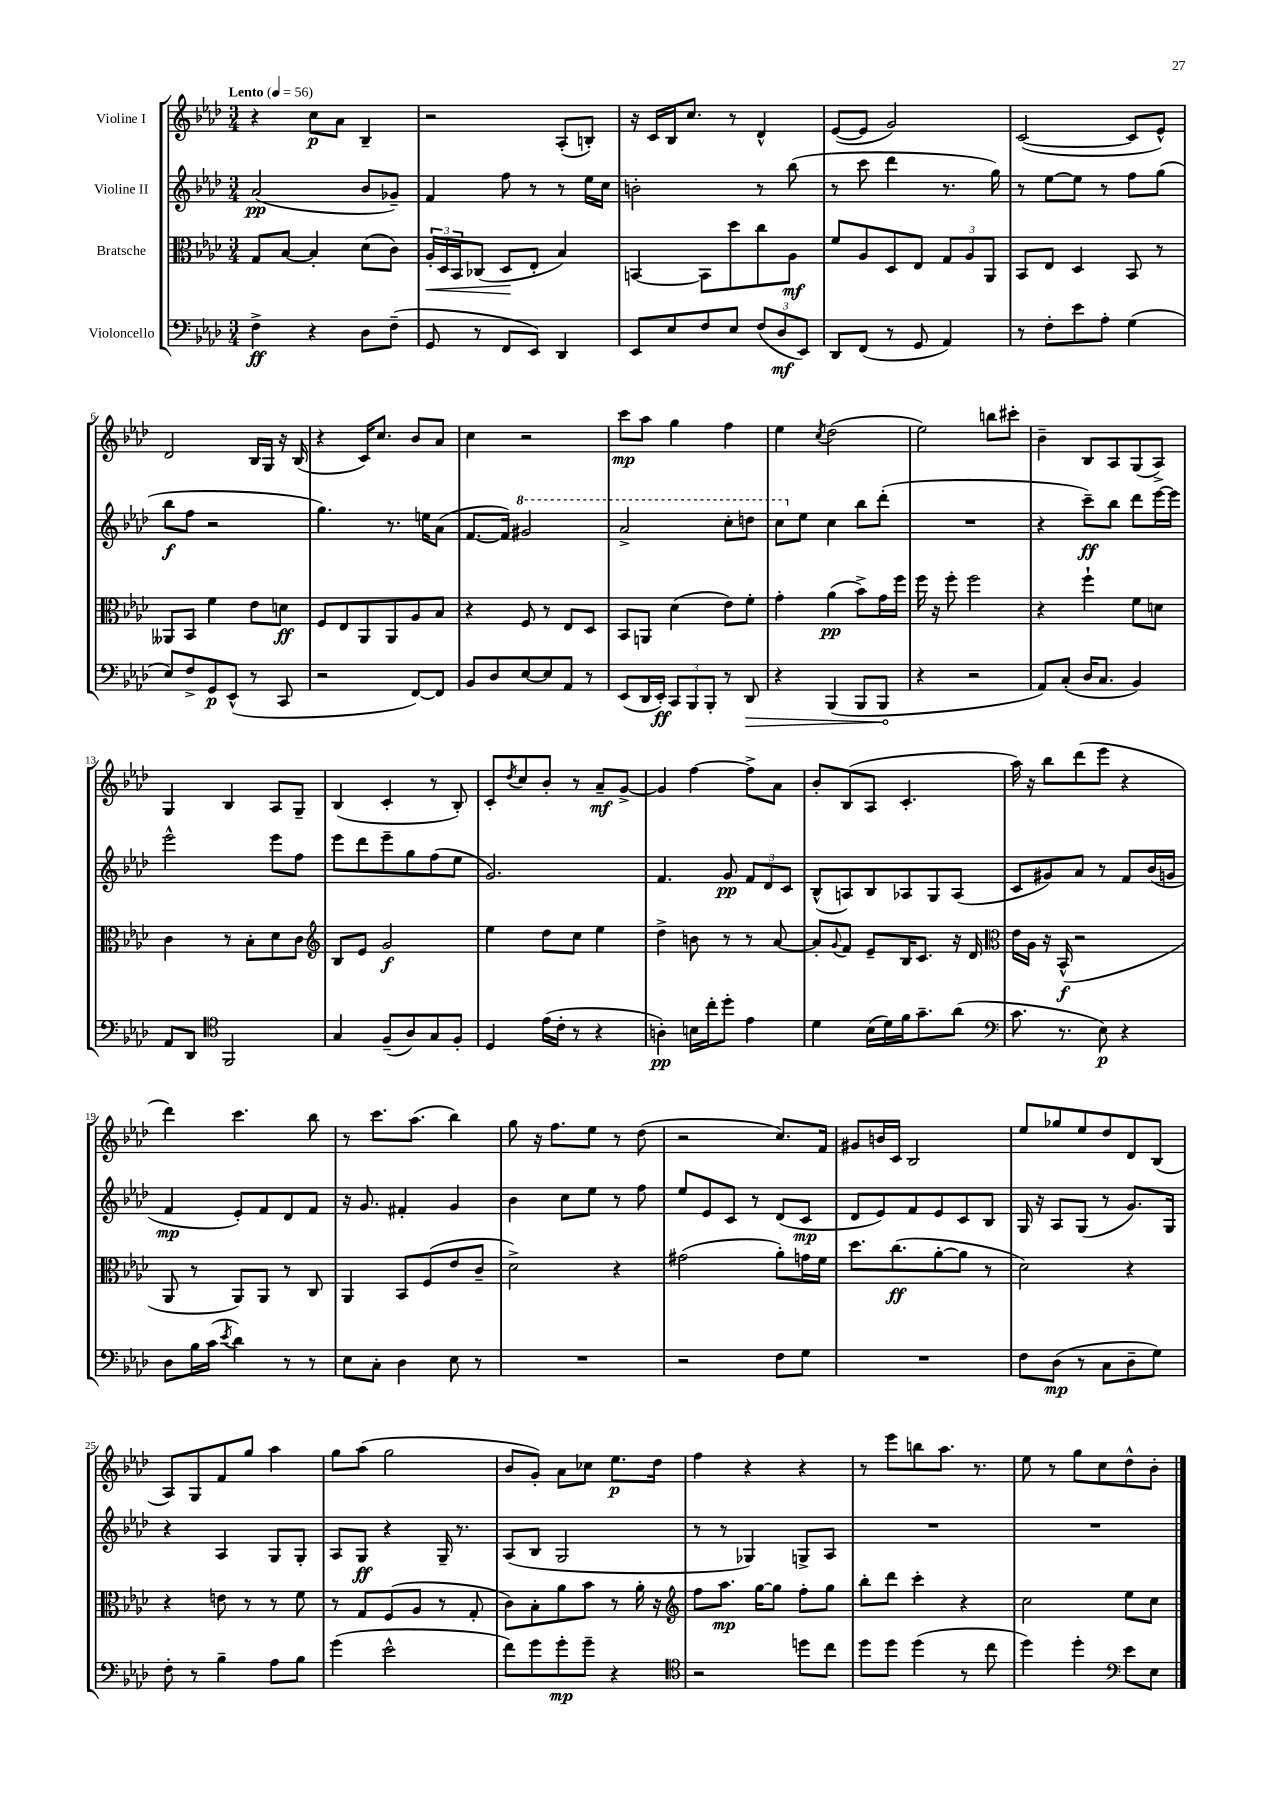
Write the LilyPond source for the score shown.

<<
\new StaffGroup <<
\new Staff = "s0" \with { instrumentName = "Violine I" } {
    \clef treble \key aes \major \numericTimeSignature \time 3/4 \tempo "Lento" 4 = 56
    r4 c''8\p aes'8 bes4-- |
    r2 aes8-.( b8-.) |
    r16 c'16 bes16 c''8. r8 des'4-^ |
    ees'8~( ees'8 g'2) |
    c'2~( c'8 ees'8-^) |
    des'2 bes16 g16 r16 bes16( |
    r4 c'16) c''8. bes'8 aes'8 |
    c''4 r2 |
    c'''8\mp aes''8 g''4 f''4 |
    ees''4 \acciaccatura { c''8 } des''2( |
    ees''2) b''8 cis'''8-. |
    bes'4-- bes8 aes8 g8( aes8->) |
    g4 bes4 aes8 g8-- |
    bes4( c'4-. r8 bes8-.) |
    c'8-. \acciaccatura { des''8 } c''8 bes'8-. r8 aes'8--\mf g'8~-> |
    g'4 f''4~ f''8-> aes'8 |
    bes'8-. bes8( aes8 c'4.-. |
    aes''16) r16 bes''8 des'''8( ees'''8 r4 |
    des'''4) c'''4. bes''8 |
    r8 c'''8. aes''8.( bes''4) |
    g''8 r16 f''8. ees''8 r8 des''8( |
    r2 c''8.) f'16 |
    gis'8 b'16 c'16 bes2 |
    ees''8 ges''8 ees''8 des''8 des'8 bes8( |
    aes8) g8 f'8 g''8 aes''4 |
    g''8 aes''8( g''2 |
    bes'8 g'8-.) aes'8 ces''8 ees''8.\p des''16 |
    f''4 r4 r4 |
    r8 ees'''8 b''8 aes''8. r8. |
    ees''8 r8 g''8 c''8 des''8-^ bes'8-. \bar "|." |
}
\new Staff = "s1" \with { instrumentName = "Violine II" } {
    \clef treble \key aes \major \numericTimeSignature \time 3/4
    aes'2\pp( bes'8 ges'8--) |
    f'4 f''8 r8 r8 ees''16 c''16 |
    b'2-. r8 bes''8( |
    r8 c'''8 des'''4 r8. g''16) |
    r8 ees''8~ ees''8 r8 f''8 g''8( |
    bes''8\f f''8 r2 |
    g''4.) r8. e''16 aes'8( |
    f'8.~ f'16) \ottava #1 gis''2 |
    aes''2-> c'''8-. d'''8 |
    c'''8 \ottava #0 ees''8 c''4 bes''8 des'''8-.( |
    R2. |
    r4 c'''8--\ff) bes''8 des'''8 ees'''16~ ees'''16 |
    ees'''2-^ ees'''8 f''8 |
    ees'''8 des'''8 ees'''8-- g''8 f''8( ees''8 |
    g'2.) |
    f'4. g'8\pp \tuplet 3/2 { f'8 des'8 c'8 } |
    bes8-^( a8) bes8 aes8 g8 aes8( |
    c'8 gis'8) aes'8 r8 f'8 bes'16( g'16 |
    f'4\mp ees'8-.) f'8 des'8 f'8 |
    r16 g'8. fis'4-. g'4 |
    bes'4 c''8 ees''8 r8 f''8 |
    ees''8 ees'8 c'8 r8 des'8( c'8\mp |
    des'8 ees'8) f'8 ees'8 c'8 bes8 |
    g16 r16 aes8 g8( r8 g'8.) g16 |
    r4 aes4 g8 g8-. |
    aes8 g8\ff r4 g16-- r8. |
    aes8( bes8 g2 |
    r8 r8 ges4) g8-> aes8 |
    R2. |
    R2. \bar "|." |
}
\new Staff = "s2" \with { instrumentName = "Bratsche" } {
    \clef alto \key aes \major \numericTimeSignature \time 3/4
    g8 bes8~ bes4-. des'8( c'8) |
    \tuplet 3/2 { aes16-.\< des16 bes,16 } ces8( des8\! ees8-. bes4) |
    b,4~ b,8 des''8 c''8 aes8\mf |
    f'8 aes8 des8 ees8 \tuplet 3/2 { g8 aes8 aes,8 } |
    bes,8 ees8 des4 bes,8 r8 |
    aeses,8 bes,8 f'4 ees'8 d'8\ff |
    f8 ees8 aes,8 aes,8 aes8 bes8 |
    r4 f8 r8 ees8 des8 |
    bes,8 a,8 des'4( ees'8) f'8-. |
    g'4-. aes'4\pp( bes'8->) g'16 f''16 |
    f''16 r16 f''8-. f''2 |
    r4 f''4-! f'8 d'8 |
    c'4 r8 bes8-. des'8 c'8 |
    \clef treble bes8 ees'8 g'2\f |
    ees''4 des''8 c''8 ees''4 |
    des''4-> b'8 r8 r8 aes'8~ |
    aes'8-. \appoggiatura { g'8 } f'8 ees'8-- bes16 c'8. r16 des'16 |
    \clef alto ees'16 aes16 r16 bes,16-^\f( r2 |
    aes,8 r8 aes,8) aes,8 r8 c8 |
    aes,4 bes,8 f8( ees'8 c'8-- |
    des'2->) r4 |
    gis'2( aes'8-.) g'16 f'16 |
    des''8. c''8.\ff( aes'8~-. aes'8 r8 |
    des'2) r4 |
    r4 e'8 r8 r8 f'8 |
    r8 g8 f8( aes8 r8 g8-. |
    c'8) bes8-. aes'8 bes'8 r8 aes'16-. r16 |
    \clef treble f''8 aes''8.\mp g''16~ g''8 f''8-. g''8 |
    bes''8-. des'''8 c'''4-. r4 |
    c''2 ees''8 c''8 \bar "|." |
}
\new Staff = "s3" \with { instrumentName = "Violoncello" } {
    \clef bass \key aes \major \numericTimeSignature \time 3/4
    f4->\ff r4 des8 f8--( |
    g,8 r8 f,8 ees,8) des,4 |
    ees,8 ees8 f8 ees8 \tuplet 3/2 { f8( des8\mf ees,8) } |
    des,8 f,8( r8 g,8 aes,4) |
    r8 f8-. ees'8 aes8-. g4( |
    ees8) f8-> g,8\p ees,8-^( r8 c,8 |
    r2 f,8~) f,8 |
    bes,8 des8 ees8~ ees8 aes,8 r8 |
    ees,8( des,16 ees,16-.\ff) \tuplet 3/2 { c,8 bes,,8 bes,,8-. } r8 \once \override Hairpin.circled-tip = ##t des,8\> |
    r4 bes,,4( bes,,8 bes,,8\! |
    r4 r2 |
    aes,8) c8-.( des16 c8. bes,4) |
    aes,8 des,8 \clef tenor f,2 |
    g4 f8--( aes8) g8 f8-. |
    des4 ees'16( c'16-. r8 r4 |
    a4-.\pp) b16 c''16-. des''8-. ees'4 |
    des'4 bes16( des'16) f'16 g'8.-- aes'8( |
    \clef bass c'8. r8. ees8\p) r4 |
    des8 bes16 c'16( \acciaccatura { ees'8 } des'4) r8 r8 |
    ees8 c8-. des4 ees8 r8 |
    R2. |
    r2 f8 g8 |
    R2. |
    f8 des8\mp( r8 c8 des8-- g8) |
    f8-. r8 bes4-- aes8 bes8 |
    g'4( ees'2-^ |
    f'8) g'8 g'8-.\mp g'8-- r4 |
    \clef tenor r2 d''8 c''8 |
    des''8 des''8 des''4( r8 c''8 |
    des''4) des''4-. \clef bass ees'8 ees8 \bar "|." |
}
>>
>>
